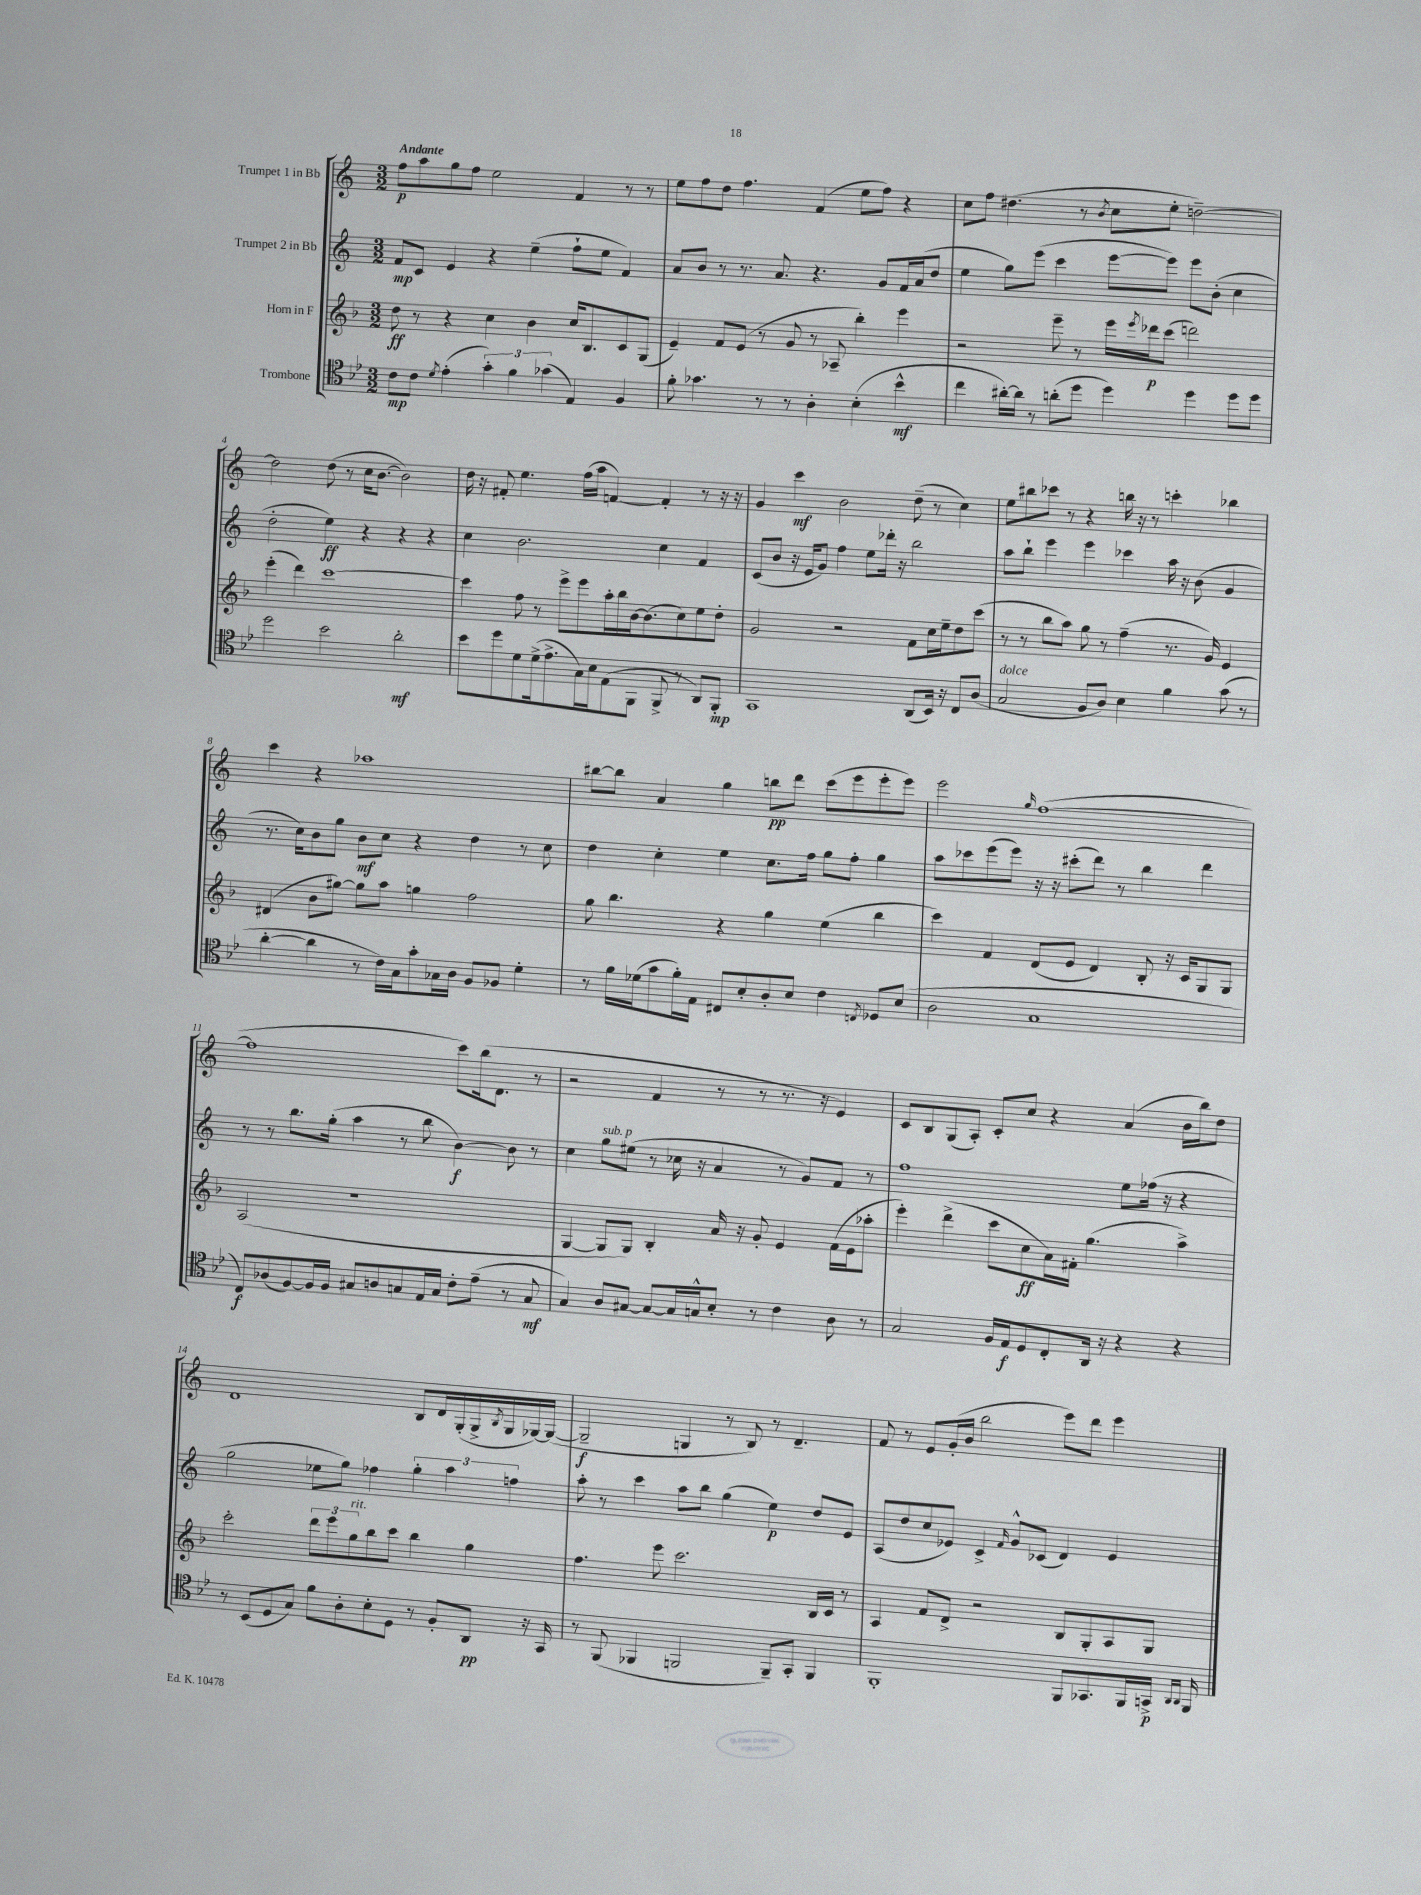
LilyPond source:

<<
\new StaffGroup <<
\new Staff = "s0" \with { instrumentName = "Trumpet 1 in Bb" } {
    \clef treble \key c \major \numericTimeSignature \time 3/2 \tempo "Andante"
    f''8\p a''8 g''8 f''8 e''2 f'4 r8 r8 |
    e''8 f''8 d''8 f''4. f'4( e''8 f''8) r4 |
    c''8 f''8 dis''4.( r8 \acciaccatura { b'8 } c''8 e''8-. d''2~--) |
    d''2 d''8( r8 c''16 b'8.~ b'2) |
    d''16 r16 fis'8-. e''4. f''16( a''16 f'4~) f'4-. r8 r16 r16 |
    g'4 c'''4\mf b'2 d''8--( r8 c''4) |
    e''8 bis''8 ces'''8 r8 r4 b''16 r16 r8 c'''4-. bes''4 |
    c'''4 r4 aes''1 |
    bis''8~ bis''8 a'4 g''4 b''8\pp d'''8 c'''8( e'''8 e'''8-. e'''8) |
    e'''2 \grace { g''16 } f''1~( |
    f''1 c'''8) b''16( d'8. r8 |
    r2 f'4 r8 r8 r8. r16 e'4) |
    c'8 b8 g8( a8-.) c'8-. c''8 r4 a'4( b'16 b''16) d''8 |
    d'1 b8 d'16 g16-.( g16-> \acciaccatura { b8 } g16 ges16~) ges16~( |
    ges2--\f g4 r8 b8) r8 d'4.-- |
    f'8 r8 e'8 g'16-.( b'16 b''2 e'''8) d'''8 e'''4 \bar "|." |
}
\new Staff = "s1" \with { instrumentName = "Trumpet 2 in Bb" } {
    \clef treble \key c \major \numericTimeSignature \time 3/2
    f'8\mp c'8 e'4 r4 e''4--( f''8-! e''8 f'4) |
    a'8 b'8 r8 r8. a'8. r4. g'8 f'16 a'16( d''8 |
    e''4 g''8) e'''8( c'''4 e'''8~ e'''8) e'''8 b'8-.( c''4 |
    d''2-. e''4\ff) r4 r4 r4 |
    c''4 b'2. c''4 f'4 |
    c'8( b'8 r16 e'16 g'8) f''4 e''8 des'''16-. r16 b''2 |
    a''8 b''8-! e'''4 e'''4 ces'''4 a''16 r16 b'8( g'4 |
    r8. c''16) b'8 g''8 b'8\mf c''8 r4 d''4 r8 c''8 |
    d''4 c''4-. e''4 c''8. f''16 g''8 f''8-. g''4 |
    a''8 ces'''8 e'''8( e'''8) r16 r16 cis'''8-.( d'''8) r8 b''4 d'''4 |
    r8 r8 b''8. g''16-.( a''4 r8 b''8 b'4~\f) b'8 r8 |
    c''4 g''8^\markup { \italic "sub. p" } eis''8( r8 ces''16 r16 a'4 r8 g'8) f'8 r8 |
    f''1 e''8 fes''16( r16 r4 |
    g''2 ees''8 g''8) fes''4 \tuplet 3/2 { g''4-. a''4 f''4 } |
    a''8-. r8 c'''4 a''8 b''8 g''4( e''4\p) d''8 e'8 |
    a8( d''8 c''8 ees'8) c'4-> \grace { f'16 } g'8-^ ces'8( d'4) ees'4 \bar "|." |
}
\new Staff = "s2" \with { instrumentName = "Horn in F" } {
    \clef treble \key f \major \numericTimeSignature \time 3/2
    d''8\ff r8 r4 c''4 bes'4 c''16 bes8. c'8 g8( |
    e'4--) f'8 e'8( r8 g'8 r8 aes8-- bes''4-.) e'''4 |
    r2 e'''8-- r8 e'''16 \acciaccatura { e'''8 } des'''16\p c'''8( d'''2) |
    e'''4-.( d'''4) c'''1~ |
    c'''4 f''8 r8 e'''8-> e'''8 a''16-. bes''16 bes'16~ bes'8.( c''8) e''8 d''8-. |
    g'2 r2 f'8 c''16 e''16-- d''8 c'''8( |
    r8 r8 bes''8 a''8) g''8 r8 f''4--( r8. g'16) e'4 |
    dis'4( bes'8 gis''8~) gis''8 a''8 g''4 f''2 |
    g''8 bes''4. r4 g''4 e''4( bes''4 |
    c'''4) f'4 d'8( e'8 d'4) bes8-. r16 c'16 g8 g8 |
    a2( r1 |
    g4~ g8 g8) bes4-. a'16 r16 g'8-. e'4 f'16( e'16 aes''8-. |
    e'''4-.) d'''4->( c'''8 c''8\ff a'16) fis'16-. g''4.( a''4->) |
    c'''2-. \tuplet 3/2 { d'''8 e'''8 g''8^\markup { \italic "rit." } } bes''8 c'''8 bes''4 g''4 |
    f''4. e'''8 c'''2. bes16 c'16 r8 |
    a4 f'8 d'8-> r2 bes8 g8-. a8 g8 \bar "|." |
}
\new Staff = "s3" \with { instrumentName = "Trombone" } {
    \clef tenor \key bes \major \numericTimeSignature \time 3/2
    c'8\mp c'8 \acciaccatura { d'8 } ees'4-.( \tuplet 3/2 { g'4-.) f'4 ges'4( } ees4) f4 |
    f'8-. ges'4. r8 r8 a4-. bes4-.( bes'4-^\mf |
    c''4 ais'16~-.) ais'16 r8 a'8-.( d''8 d''4) d''4 d''8 d''8 |
    d''2 bes'2 a'2-.\mf |
    bes'8 d''8 d'8 d'16->( ees'8.-> g16) bes16 ees8( f,8 f,8-> r8 a,8) f,8-.\mp |
    g,1 a,8( bes,16) r16 c8 a8( |
    g2^\markup { \italic "dolce" } f8 a8) bes4 f'4 g'8( r8 |
    a'4~-. a'4 r8 c'16) g16 g'8-. ges16 a16 f8 fes8 d'4-. |
    r8 f'16 des'16( g'8 f'16-.) ees16 cis8 bes8-. a8-. bes8 c'4 \acciaccatura { c8 } des8 bes8( |
    a2 g1 |
    c8\f) aes8( f8~) f16 f16 gis8 a8 g8 ees16 g16 c'8-. ees'8--( r8 g8\mf |
    g4) a8 gis8~ gis8~ gis16 g16-^ bes8-. r8 c'4 a8 r8 |
    g2 f16 ees16\f d8 c8-. a,16 r16 r4 r4 |
    r8 bes,8( d8 g8) f'8 a8-. bes8-. d8 r8 f8-. a,8\pp r16 g,16 |
    r8 f,8( fes,4 f,2 f,8--) g,8-. f,4 |
    f,1-. f,8 ges,8. f,16 g,16->\p \grace { a,16 a,16 } f,16 \bar "|." |
}
>>
>>
